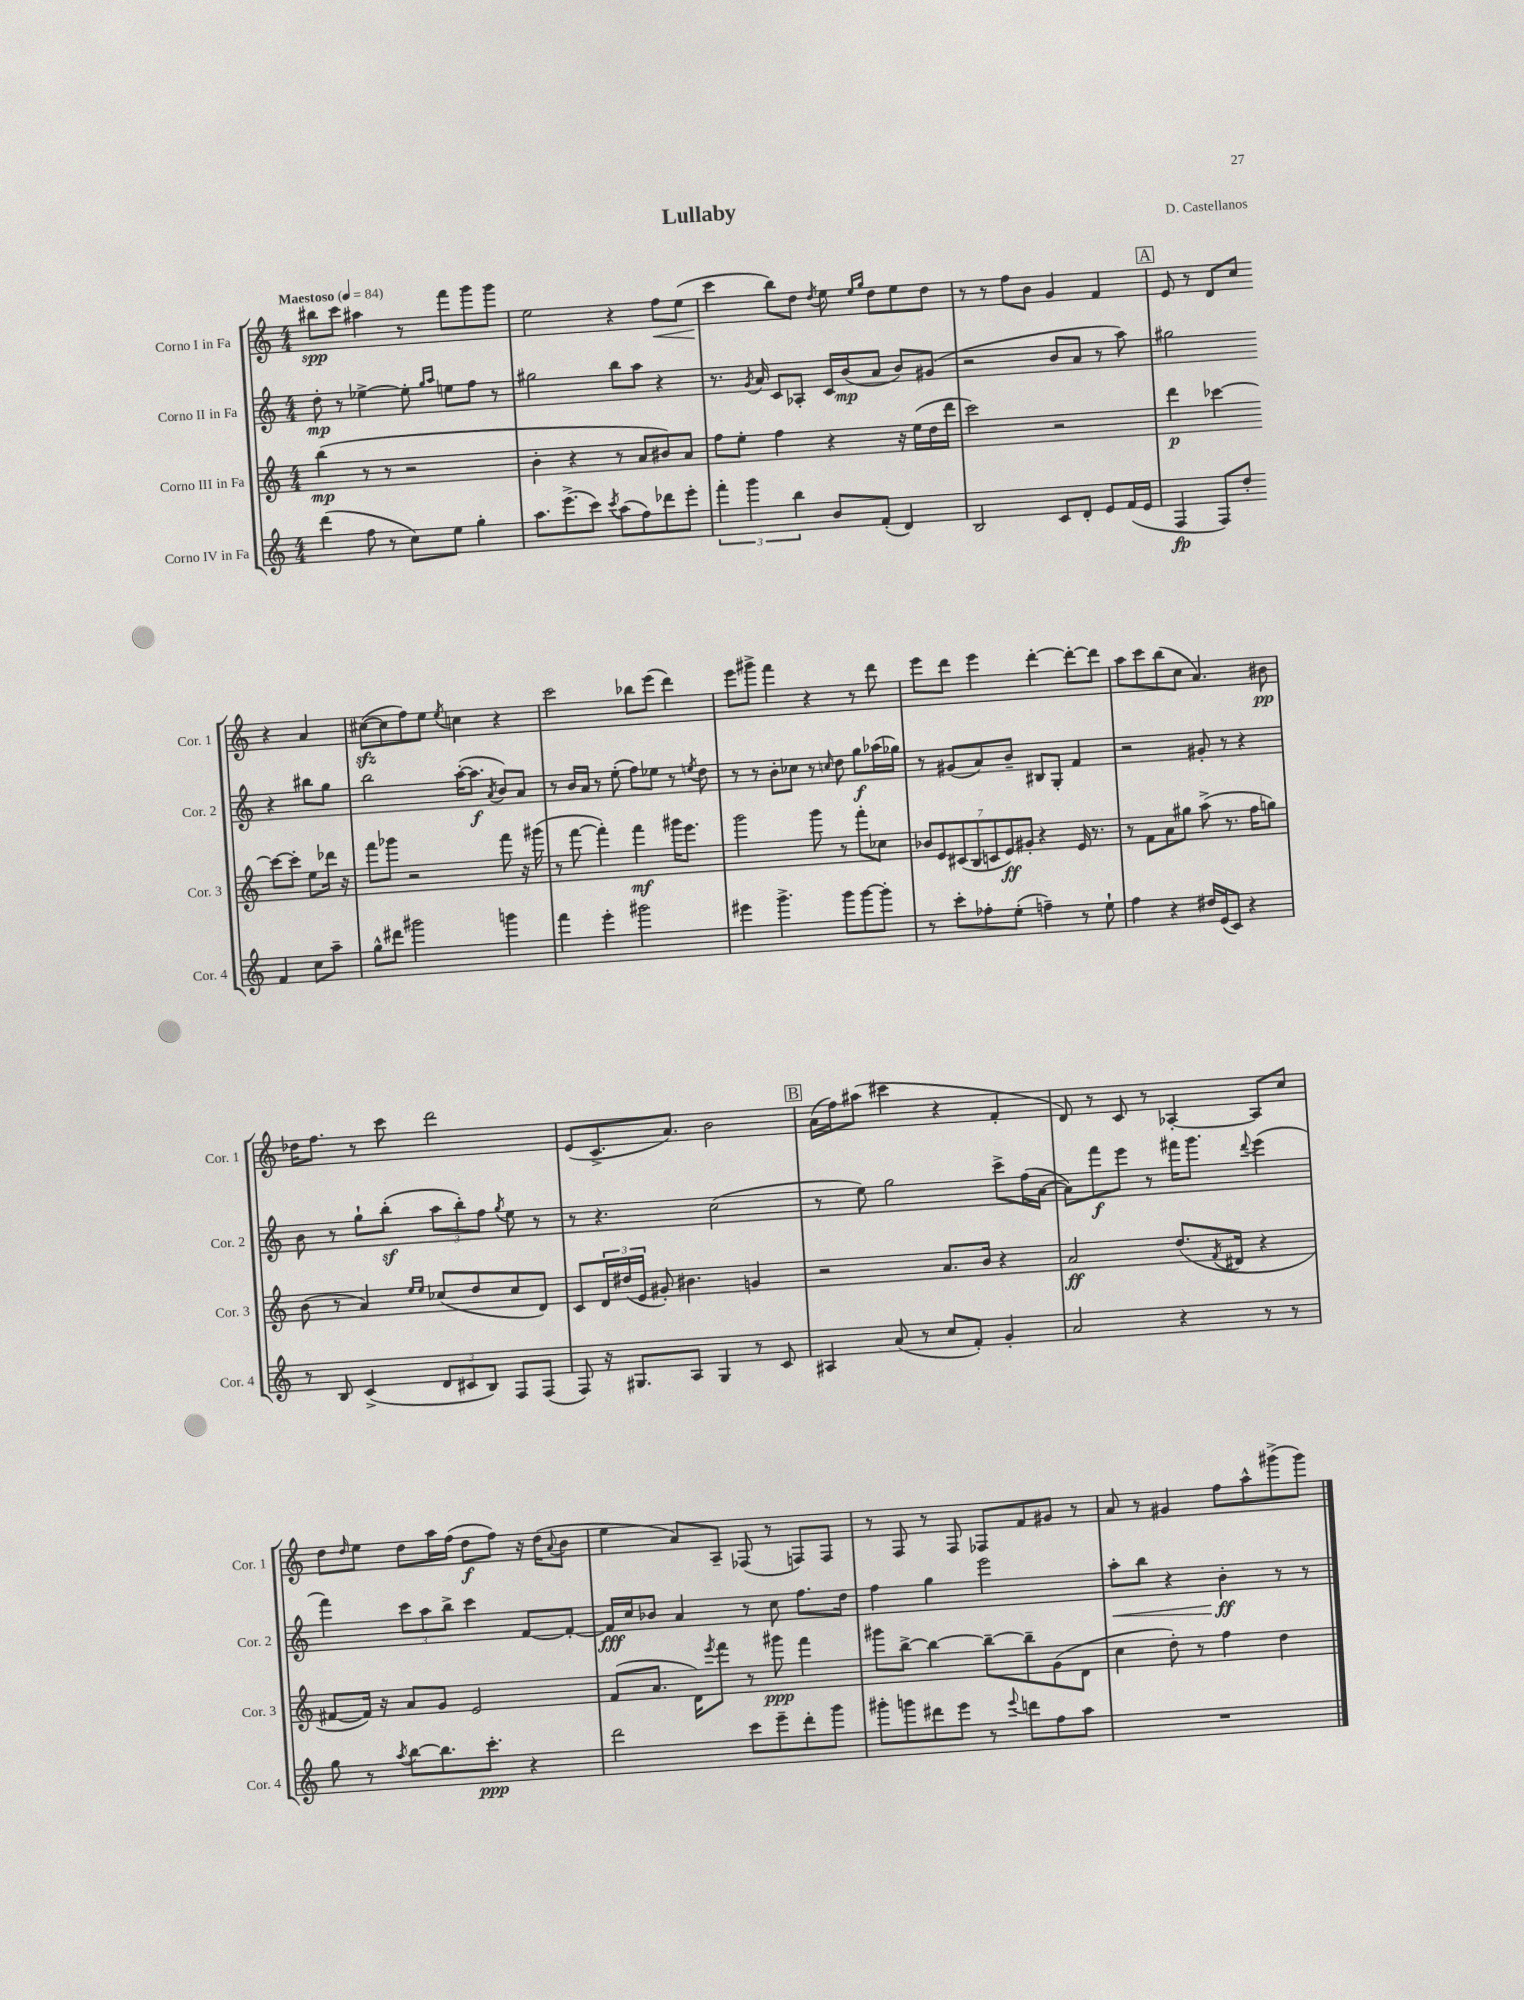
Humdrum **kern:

**kern	**dynam	**kern	**dynam	**kern	**dynam	**kern	**dynam
*part4	*part4	*part3	*part3	*part2	*part2	*part1	*part1
*staff4	*staff4	*staff3	*staff3	*staff2	*staff2	*staff1	*staff1
*I"Corno IV in Fa	*	*I"Corno III in Fa	*	*I"Corno II in Fa	*	*I"Corno I in Fa	*
*I'Cor. 4	*	*I'Cor. 3	*	*I'Cor. 2	*	*I'Cor. 1	*
*clefG2	*	*clefG2	*	*clefG2	*	*clefG2	*
*k[]	*	*k[]	*	*k[]	*	*k[]	*
*M4/4	*	*M4/4	*	*M4/4	*	*M4/4	*
*MM84	*	*MM84	*	*MM84	*	*MM84	*
=1	=1	=1	=1	=1	=1	=1	=1
!	!	!	!	!	!	!LO:TX:a:B:t=Maestoso	!
(4ddd\	.	(4bb\	mp	8dd'\	mp	8bb#X\L	spp
.	.	.	.	8r	.	8ccc\J	.
8ff\	.	8r	.	[4ee-X^\	.	4aa#X\	.
8r	.	8r	.	.	.	.	.
8cc\L)	.	2r	.	8ee-'\]	.	8r	.
.	.	.	.	16qqgg/LL	.	.	.
.	.	.	.	16qqaa/JJ	.	.	.
8ee\J	.	.	.	8een\L	.	8fff\L	.
4gg'\	.	.	.	8ff\J	.	8ggg\	.
.	.	.	.	8r	.	8ggg\J	.
=2	=2	=2	=2	=2	=2	=2	=2
8.aa\L	.	4b'\	.	2gg#X\	.	2ee\	.
(8.eee^\	.	.	.	.	.	.	.
.	.	4r	.	.	.	.	.
8ccc\J)	.	.	.	.	.	.	.
8qccc/	.	.	.	.	.	.	.
(8aa\L	.	8r	.	8bb\L	.	4r	.
8ff\)	.	8a/L	.	8aa\J	.	.	.
!	!	!	!	!	!	!	!LO:HP:b
8ddd-X\	.	8b#X/)	.	4r	.	8ff\L	<
8eee'\J	.	8a/J	.	.	.	(8ee\J	.
=3	=3	=3	=3	=3	=3	=3	=3
6fff'\	.	8ff\L	.	8.r	.	4ccc\	.
.	.	8ee'\J	.	.	.	.	.
6ggg\	.	.	.	.	.	.	.
.	.	.	.	8qg/	.	.	.
.	.	.	.	16a/	.	.	.
.	.	4ff\	.	8c/L	.	8bb\L)	[
6bb\	.	.	.	.	.	.	.
.	.	.	.	8A-X'/J	.	8dd\J	.
.	.	.	.	.	.	8qdd/	.
8b/L	.	4r	.	16c/LL	.	8ee\	.
.	.	.	.	(16b/J	mp	.	.
.	.	.	.	.	.	16qqee/LL	.
.	.	.	.	.	.	16qqgg/JJ	.
(8f'/J	.	.	.	8a/J	.	8dd\L	.
4d/)	.	16r	.	8b/L)	.	8ee\	.
.	.	(16ee\LL	.	.	.	.	.
.	.	16dd\	.	(8g#X/J	.	8dd\J	.
.	.	16ddd\JJ	.	.	.	.	.
=4	=4	=4	=4	=4	=4	=4	=4
2B/	.	2ccc\)	.	2r	.	8r	.
.	.	.	.	.	.	8r	.
.	.	.	.	.	.	8ff\L	.
.	.	.	.	.	.	8b\J	.
8c/L	.	2r	.	8b/L	.	4g/	.
8d'/J	.	.	.	8a/J	.	.	.
8e/L	.	.	.	8r	.	4f/	.
(16f/L	.	.	.	8aa\)	.	.	.
16e/JJ	.	.	.	.	.	.	.
!!LO:REH:place=s1:t=A
=5	=5	=5	=5	=5	=5	=5	=5
4F/	fp	4ddd\	p	2gg#X\	.	8e/	.
.	.	.	.	.	.	8r	.
8F/L)	.	[4ccc-X\	.	.	.	8d/L	.
8dd'/J	.	.	.	.	.	8cc/J	.
4f/	.	8ccc-\L_	.	4r	.	4r	.
.	.	8ccc-'\J]	.	.	.	.	.
8cc\L	.	8ee\L	.	8bb#X\L	.	4a/	.
8aa~\J	.	16ddd-X\Jk	.	8gg#\J	.	.	.
.	.	16r	.	.	.	.	.
!!LO:LB:g=z
=6	=6	=6	=6	=6	=6	=6	=6
8gg^^\L	.	8fff\L	.	2bb\	.	([8cc#Xzz\L	.
8ddd#X\J	.	8ggg-X\J	.	.	.	8cc#\]	.
2ggg#X\	.	2r	.	.	.	8ff\)	.
.	.	.	.	.	.	8ee\J	.
.	.	.	.	.	.	8qee/	.
.	.	.	.	([16aa'\KL	.	4ccn\	.
.	.	.	.	8.aa\J]	f	.	.
.	.	.	.	8qa/	.	.	.
4gggn\	.	8fff\	.	8b/L)	.	4r	.
.	.	16r	.	8a/J	.	.	.
.	.	(16ggg#X\	.	.	.	.	.
=7	=7	=7	=7	=7	=7	=7	=7
4fff\	.	8r	.	8r	.	2ccc\	.
.	.	[8fff\	.	16b/LL	.	.	.
.	.	.	.	16a/JJ	.	.	.
4eee'\	.	4fff'\])	.	8r	.	.	.
.	.	.	.	(8ee'\	.	.	.
2ggg#X\	.	4fff\	mf	8ff\L)	.	8bb-X\L	.
.	.	.	.	8ee-X\J	.	(8eee\J	.
.	.	16ggg#X\KL	.	8r	.	4ddd\)	.
.	.	8.eee\J	.	.	.	.	.
.	.	.	.	8qeen/	.	.	.
.	.	.	.	8dd\	.	.	.
=8	=8	=8	=8	=8	=8	=8	=8
4eee#X\	.	2ggg\	.	8r	.	8eee\L	.
.	.	.	.	8r	.	8ggg#X^\J	.
4.ggg^\	.	.	.	8b'\L	.	4fff\	.
.	.	.	.	8cc-X\J	.	.	.
.	.	8ggg\	.	8r	.	4r	.
.	.	.	.	16qqccn/	.	.	.
8ggg\L	.	8r	.	8dd\	.	.	.
[8ggg\	.	8fff'\L	.	8gg\L	f	8r	.
8ggg'\J]	.	8cc-X\J	.	(16aa-X\L	.	8ddd\	.
.	.	.	.	16gg-X\JJ)	.	.	.
=9	=9	=9	=9	=9	=9	=9	=9
8r	.	14b-X/L	.	8r	.	8eee\L	.
.	.	14e/	.	.	.	.	.
8ccc'\L	.	.	.	(8g#X/L	.	8ddd\J	.
.	.	(14c#X/	.	.	.	.	.
.	.	14B/	.	.	.	.	.
8ff-X'\	.	.	.	8a/)	.	4eee\	.
.	.	14cn/	.	.	.	.	.
.	.	14e/)	ff	.	.	.	.
(8ee'\J	.	.	.	8b~/J	.	.	.
.	.	14g#X'/J	.	.	.	.	.
4ffn~\)	.	4r	.	8B#X/L	.	[4ddd'\	.
.	.	.	.	8G'/J	.	.	.
8r	.	16e/	.	4f/	.	8ddd'\L_	.
.	.	8.r	.	.	.	.	.
8ee`\	.	.	.	.	.	8ddd\J]	.
=10	=10	=10	=10	=10	=10	=10	=10
4ff\	.	8r	.	2r	.	8aa\L	.
.	.	8f\L	.	.	.	8ccc\	.
4r	.	8a\	.	.	.	(8bb\	.
.	.	8gg#X\J	.	.	.	8cc\J	.
16dd#X/LL	.	(8aa^\	.	8g#X'/	.	4.a/)	.
(16e/J	.	.	.	.	.	.	.
8c/J)	.	8.r	.	8r	.	.	.
4r	.	.	.	4r	.	.	.
.	.	16ff\KL	.	.	.	.	.
.	.	8ggn\J)	.	.	.	8b#X\	pp
!!LO:LB:g=z
=11	=11	=11	=11	=11	=11	=11	=11
8r	.	(8b\	.	8b\	.	16dd-X\KL	.
.	.	.	.	.	.	8.ff\J	.
8B/	.	8r	.	8r	.	.	.
(4c^/	.	4a/)	.	8gg`\L	.	8r	.
.	.	.	.	(8bbz'\J	.	8ccc\	.
.	.	16qqee/LL	.	.	.	.	.
.	.	16qqee/JJ	.	.	.	.	.
12d/L	.	(8cc-X/L	.	12aa\L	.	2ddd\	.
12c#X/	.	.	.	12bb'\)	.	.	.
.	.	8dd/	.	.	.	.	.
12B/J)	.	.	.	12ff\J	.	.	.
.	.	.	.	8qgg/	.	.	.
8F/L	.	8cc-/	.	8ee\	.	.	.
(8F/J	.	8d/J)	.	8r	.	.	.
=12	=12	=12	=12	=12	=12	=12	=12
8F/)	.	8c/L	.	8r	.	(8e/L	.
16r	.	24d/L	.	4.r	.	8.c^/	.
.	.	(24dd#X/	.	.	.	.	.
8.G#X/L	.	.	.	.	.	.	.
.	.	24e/JJ	.	.	.	.	.
.	.	8g#X'/)	.	.	.	.	.
.	.	.	.	.	.	8.a/J)	.
8A/J	.	4.b#X\	.	.	.	.	.
4G#/	.	.	.	(2cc\	.	2b\	.
8r	.	4gn/	.	.	.	.	.
8c/	.	.	.	.	.	.	.
!!LO:REH:place=s1:t=B
=13	=13	=13	=13	=13	=13	=13	=13
4A#X/	.	2r	.	8r	.	(16a\LL	.
.	.	.	.	.	.	16ff\J)	.
.	.	.	.	8ee\)	.	(8aa#X\J	.
(8a/	.	.	.	2gg\	.	4ccc#X\	.
8r	.	.	.	.	.	.	.
8cc/L	.	8.a/L	.	.	.	4r	.
8f'/J)	.	.	.	.	.	.	.
.	.	16b/Jk	.	.	.	.	.
4g'/	.	4r	.	8ccc^\L	.	4f'/	.
.	.	.	.	(16ff\L	.	.	.
.	.	.	.	[16a\JJ	.	.	.
=14	=14	=14	=14	=14	=14	=14	=14
2a/	.	2a/	ff	8a\L])	.	8d/)	.
.	.	.	.	8fff\	f	8r	.
.	.	.	.	8eee\J	.	8c/	.
.	.	.	.	8r	.	8r	.
4r	.	(8.dd/L	.	16fff#X\KL	.	[4A-X'/	.
.	.	.	.	8.ggg\J	.	.	.
.	.	8qf/	.	.	.	.	.
.	.	16d#X/Jk	.	.	.	.	.
.	.	.	.	8qqddd/	.	.	.
8r	.	4r	.	(4eee\	.	8A-/L]	.
8r	.	.	.	.	.	8cc/J	.
!!LO:LB:g=z
=15	=15	=15	=15	=15	=15	=15	=15
8gg\	.	[8f#X/L	.	4fff\)	.	8dd\L	.
.	.	.	.	.	.	16qqdd/	.
8r	.	16f#/Jk])	.	.	.	8ee\J	.
.	.	16r	.	.	.	.	.
8qaa/	.	.	.	.	.	.	.
[8bb\L	.	8a/L	.	12ccc\L	.	8dd\L	.
.	.	.	.	12aa\	.	.	.
8.bb\]	.	8g/J	.	.	.	16aa\L	.
.	.	.	.	12bb^\J	.	.	.
.	.	.	.	.	.	(16ff\JJ	.
.	.	2e/	.	4ccc\	.	8dd\L	f
8.ccc'\J	ppp	.	.	.	.	.	.
.	.	.	.	.	.	8ff\J)	.
4r	.	.	.	[8f/L	.	16r	.
.	.	.	.	.	.	(16dd\KL	.
.	.	.	.	.	.	8qqa/	.
.	.	.	.	8f'/J_	.	8b\J	.
=16	=16	=16	=16	=16	=16	=16	=16
2ddd\	.	(8f/L	.	16f/LL]	fff	4ee\	.
.	.	.	.	16cc/J	.	.	.
.	.	8.a/J	.	8b-X/J	.	.	.
.	.	.	.	4a/	.	8a/L)	.
.	.	16d\KL)	.	.	.	.	.
.	.	8qeee/	.	.	.	.	.
.	.	8fff\J	.	.	.	8A~/J	.
8ccc\L	.	8r	.	8r	.	(8F-X/	.
8eee~\	.	8ggg#X\	ppp	8cc\	.	8r	.
8ddd'\	.	4fff\	.	8.ff\L	.	8Fn/L)	.
8ggg\J	.	.	.	.	.	8F/J	.
.	.	.	.	16dd\Jk	.	.	.
=17	=17	=17	=17	=17	=17	=17	=17
8ggg#X'\L	.	8ggg#X\L	.	4ff\	.	8r	.
8gggn\	.	[8bb^\J	.	.	.	8F/	.
8ddd#X\	.	4bb\_	.	4gg\	.	8r	.
8eee\J	.	.	.	.	.	8F/	.
8r	.	8bb~\L_	.	2eee\	.	8F-X/L	.
8qqeee/	.	.	.	.	.	.	.
8dddn\L	.	8bb~\]	.	.	.	8f/	.
8ff\	.	(8g\	.	.	.	8g#X/J	.
8aa\J	.	8d\J	.	.	.	8r	.
=18	=18	=18	=18	=18	=18	=18	=18
!	!	!	!	!	!LO:HP:b	!	!
1r	.	4cc\	.	8aa'\L	<	8a/	.
.	.	.	.	8bb\J	.	8r	.
.	.	8dd'\)	.	4r	.	4g#X/	.
.	.	8r	.	.	.	.	.
.	.	4ff\	.	4b'\	ff	8ff\L	.
.	.	.	.	.	.	8aa^^\	.
.	.	4dd\	.	8r	[	(8ggg#X^\	.
.	.	.	.	8r	.	8ggg#\J)	.
==	==	==	==	==	==	==	==
*-	*-	*-	*-	*-	*-	*-	*-
